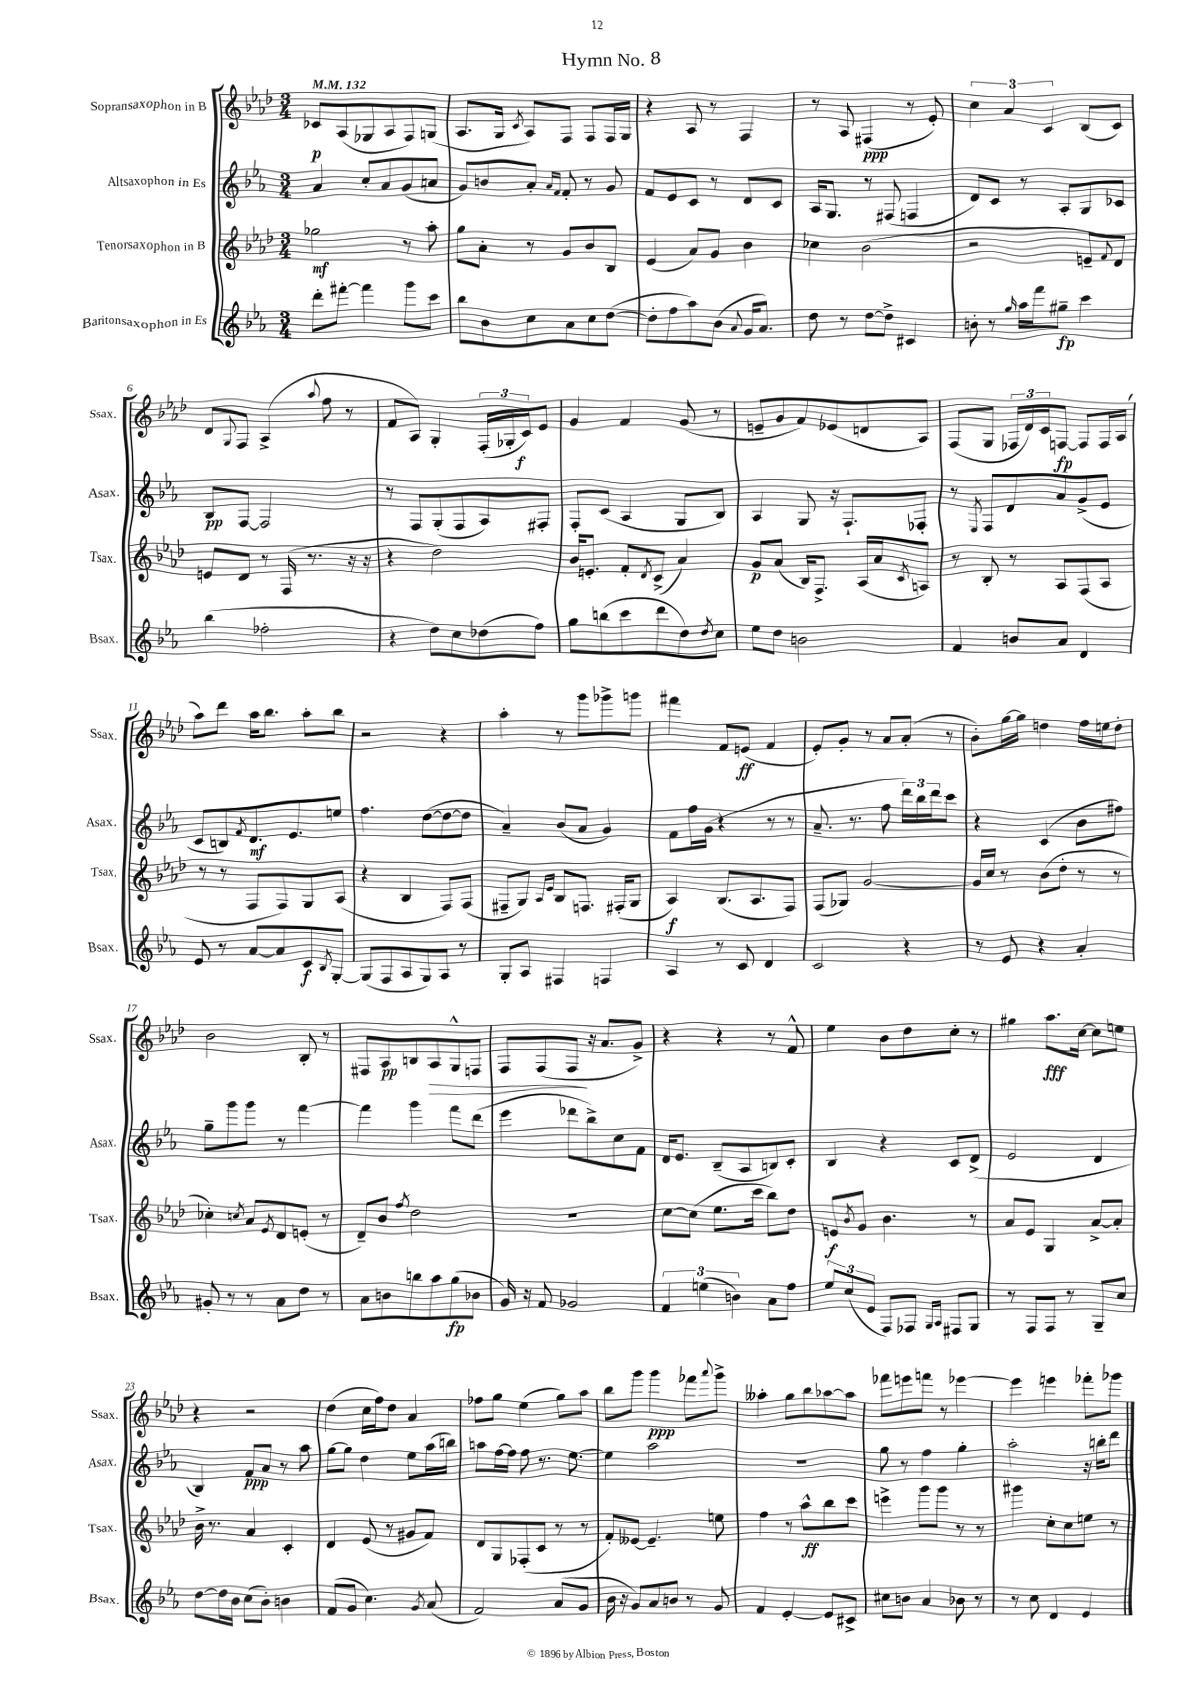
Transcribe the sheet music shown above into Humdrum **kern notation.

**kern	**kern	**kern	**kern
*staff4	*staff3	*staff2	*staff1
*clefG2	*clefG2	*clefG2	*clefG2
*k[b-e-a-]	*k[b-e-a-d-]	*k[b-e-a-]	*k[b-e-a-d-]
*M3/4	*M3/4	*M3/4	*M3/4
*MM132	*MM132	*MM132	*MM132
8ddd'	2gg-	4a-	8c-
[8fff#'	.	.	(8A-
4fff#]	.	8cc'	8G-
.	.	8a-	8A-
8ggg	8r	(8g	8F)
8ccc	8aa-'	8a	(8G
=	=	=	=
8bb-	8gg	8g)	8.A-
8b-	8a-'	8b	.
.	.	.	16G
.	.	.	8qc
8cc	8r	8a-'	8A-)
.	.	16qqa-	.
.	.	16qqf	.
8a-	8g	8f'	8F
8cc	8b-	8r	8F
([8dd	8B-	8g	16F
.	.	.	16G
=	=	=	=
8dd']	(4e-	8f	4r
8ff	.	8e-	.
8aa-)	8a-)	8c	8A-
(8b-	8g	8r	8r
8qqa-	.	.	.
16g	4b-	8d	4F
8.a-)	.	.	.
.	.	8c	.
=	=	=	=
8dd	4cc-	16A-	8r
.	.	8.G	.
8r	.	.	8A-
[8dd	(2b-	8r	(4F#
8dd^]	.	(8F#	.
4c#	.	4F	8r
.	.	.	8e-')
=	=	=	=
8b'	2r	8d)	6cc
8r	.	8c	.
.	.	.	6a-
16qqgg	.	.	.
16aa-	.	8r	.
16fff	.	.	.
.	.	.	6c
8gg#~	.	8A-'	.
4ccc	8e~	8G	(8B-
.	8qqf	.	.
.	8d-)	8c-	8c)
=	=	=	=
(4bb-	8e	8B-	8d-
.	.	.	8qqG
.	8d-	[8F	8F
2ff-'	8r	2F]	(4A-^
.	(16F	.	.
.	8.r	.	.
.	.	.	8qqaa-
.	.	.	8ff
.	16r	.	8r
.	16r	.	.
=	=	=	=
4r	4r	8r	8f
.	.	8F	8A-)
8dd)	2dd-)	(8G'	4G'
8cc	.	8F	.
(8dd-	.	8A-)	(24F'
.	.	.	24G-'
.	.	.	24c)
8ff)	.	8F#'	8e-
=	=	=	=
8gg	16b-	8F'	4g
.	8.e'	.	.
(8bb	.	(8c	.
8ccc	8f'	4A-	4f
.	8qd-	.	.
8ddd	(8c^	.	.
8dd)	4a-)	8G	(8g
8qdd	.	.	.
8cc	.	8B-)	8r
=	=	=	=
8ee-	8g	4A-	8e~
8dd	(8a-	.	8g
2b	16B-)	8G	8f)
.	8.F^	.	.
.	.	16r	(8e-
.	.	8.F`	.
.	(16A-	.	8d
.	16a-	.	.
.	8qc	.	.
.	8A)	8F-'	8A-)
=	=	=	=
4f	8r	8r	(8F
.	.	8qE-	.
.	8B-'	8F	8G
8b	8r	8d	24F-
.	.	.	24d-)
.	.	.	24c
8a-	8A-	8a-	[8F
4d	(8F	(8g^	8F]
.	8A-	8e-	16F
.	.	.	(16A-
=	=	=	=
8e-	8r	8c	8aa-)
8r	8r	8B)	8ddd-
.	.	8qf	.
[8a-	8F	8.d	16aa-
.	.	.	8.bb-
8a-]	8F)	.	.
.	.	8.e-	.
8c	8G	.	8aa-'
8qB-	.	.	.
[8G'	(8A-	8ee	8bb-
=	=	=	=
(8G]	4r	4.ff	2r
8F	.	.	.
8A-	4B-	.	.
8G)	.	([8dd	.
8A-	8F)	8dd_	4r
8r	(8F	8dd]	.
=	=	=	=
8G'	8F#~	4a-~)	4aa-'
8A-	8G)	.	.
.	16qqA-	.	.
.	16qqe-	.	.
4F#	8B-	(8b-	8r
.	8.F	8a-	8ggg
4F	.	4g)	8ggg-^
.	(16F#'	.	.
.	8G	.	8ggg
=	=	=	=
4A-	4A-)	8f	4fff#
.	.	16ff	.
.	.	(16g	.
8r	(8.B-	4r	8f
8c	.	.	(8e
.	8.A-	.	.
4d	.	8r	4f
.	8F)	8r	.
=	=	=	=
2c	(8F	8.a-~	8e-')
.	8G-)	.	8g'
.	.	8.r	.
.	[2g	.	8r
.	.	8ff	8a-
4r	.	24ddd)	(8a-'
.	.	24bb-	.
.	.	24ddd	.
.	.	8ccc	8r
=	=	=	=
8r	16g]	4r	8b-')
.	16cc	.	.
8e-	8r	.	[16gg
.	.	.	16gg]
4r	(8b-	(4c	4dd
.	8dd-'	.	.
4a-'	8r	8b-	16ff
.	.	.	16ee
.	8r	8ff#)	8dd'
=	=	=	=
8g#'	4cc-')	8gg~	2b-
8r	.	8ggg	.
.	8qcc	.	.
8r	8a-	8ggg	.
.	8qe-	.	.
8a-	8d-	8r	.
8dd	(8e'	[4fff	8B-'
8r	8r	.	8r
=	=	=	=
8a-	8d-~)	4fff]	8F#
8b	8b-	.	8A-
.	8qff	.	.
8bb	2dd-	4ggg	8B
8aa-	.	.	8A-
(8gg	.	8fff	8G^^
8b-	.	(8ddd	8F
=	=	=	=
16g)	2.r	4eee-	8F
16r	.	.	.
8f	.	.	(8F
2g-	.	8ddd-	8F
.	.	8bb-^)	16r
.	.	.	8.a-
.	.	8cc	.
.	.	8f	8g^)
=	=	=	=
6f	[8cc	16d	4r
.	.	8.e-	.
.	(8cc]	.	.
(6ee	.	.	.
.	8.ee-	(8B-~	4r
6b)	.	.	.
.	.	8A-	.
.	16ccc	.	.
8a-	8bb-)	8B)	8r
8ff	8dd-	8c'	8f^^
=	=	=	=
12ee-	8e	4B-	4ee-
(12cc	.	.	.
.	8qb-	.	.
.	8g	.	.
12e-	.	.	.
8F)	4.b-	4r	8b-
8F-	.	.	8dd-
16qqG	.	.	.
16qqA-	.	.	.
8F#	.	8c	8cc'
8G	8r	(8d^	8r
=	=	=	=
8r	8a-	2e-	4gg#
8F	8e-	.	.
8F	4G	.	8.aa-
8r	.	.	.
.	.	.	[16cc
8G~	[8a-^	4d	8cc]
8cc	8a-']	.	8ee
=	=	=	=
[8dd	16b-^	4B-)	4r
.	8.r	.	.
16dd]	.	.	.
16b-	.	.	.
(8cc	4a-	8f	2r
8b-')	.	8a-	.
4b	4c'	8r	.
.	.	8aa-	.
=	=	=	=
(8f	4d-	[8gg	(4dd-
8g	.	8gg]	.
4.cc)	(8e-	4dd	16cc
.	.	.	16ff)
.	8r	.	8dd-
.	8g#	8ee-	4a-
8qg	.	.	.
(8a-	8f)	(16aa-	.
.	.	16bb)	.
=	=	=	=
2f)	8d-	8aa	8ff-
.	8G	[16ff	8gg
.	.	16ff]	.
.	(8F-'	8ff	(4ee-
.	8c	8.r	.
(8a-	8r	.	8gg)
.	.	[8.ee-	.
8g	8r	.	8aa-
=	=	=	=
16b-	8f')	4ee-]	8bb-
16r	.	.	.
8g)	[8e--	.	8ggg
8a-	4.e--~]	2aa-	4ggg
8b	.	.	.
8r	.	.	8fff-
.	.	.	8qqaaa-
8g	8ee	.	8ggg^
=	=	=	=
4f	4ff	2.r	4aa--'
[4e-'	8r	.	8gg
.	8aa-^^	.	8bb-
8e-]	8bb-	.	[8aa-
8c#^	8ccc	.	8aa-]
=	=	=	=
8cc#	4eee^	8gg	8fff-
8b	.	8r	8eee
4a-	8ggg	4ff	8fff
.	8ggg	.	8r
8b-	8r	4gg'	[4eee-
8r	8r	.	.
=	=	=	=
8r	4ggg#	2aa-'	4eee-]
8cc	.	.	.
4d	8cc'	.	4eee
.	8cc	.	.
4e-	8ee	16r	8fff-'
.	.	16bb'	.
.	8r	8ddd	8ggg-
==	==	==	==
*-	*-	*-	*-
